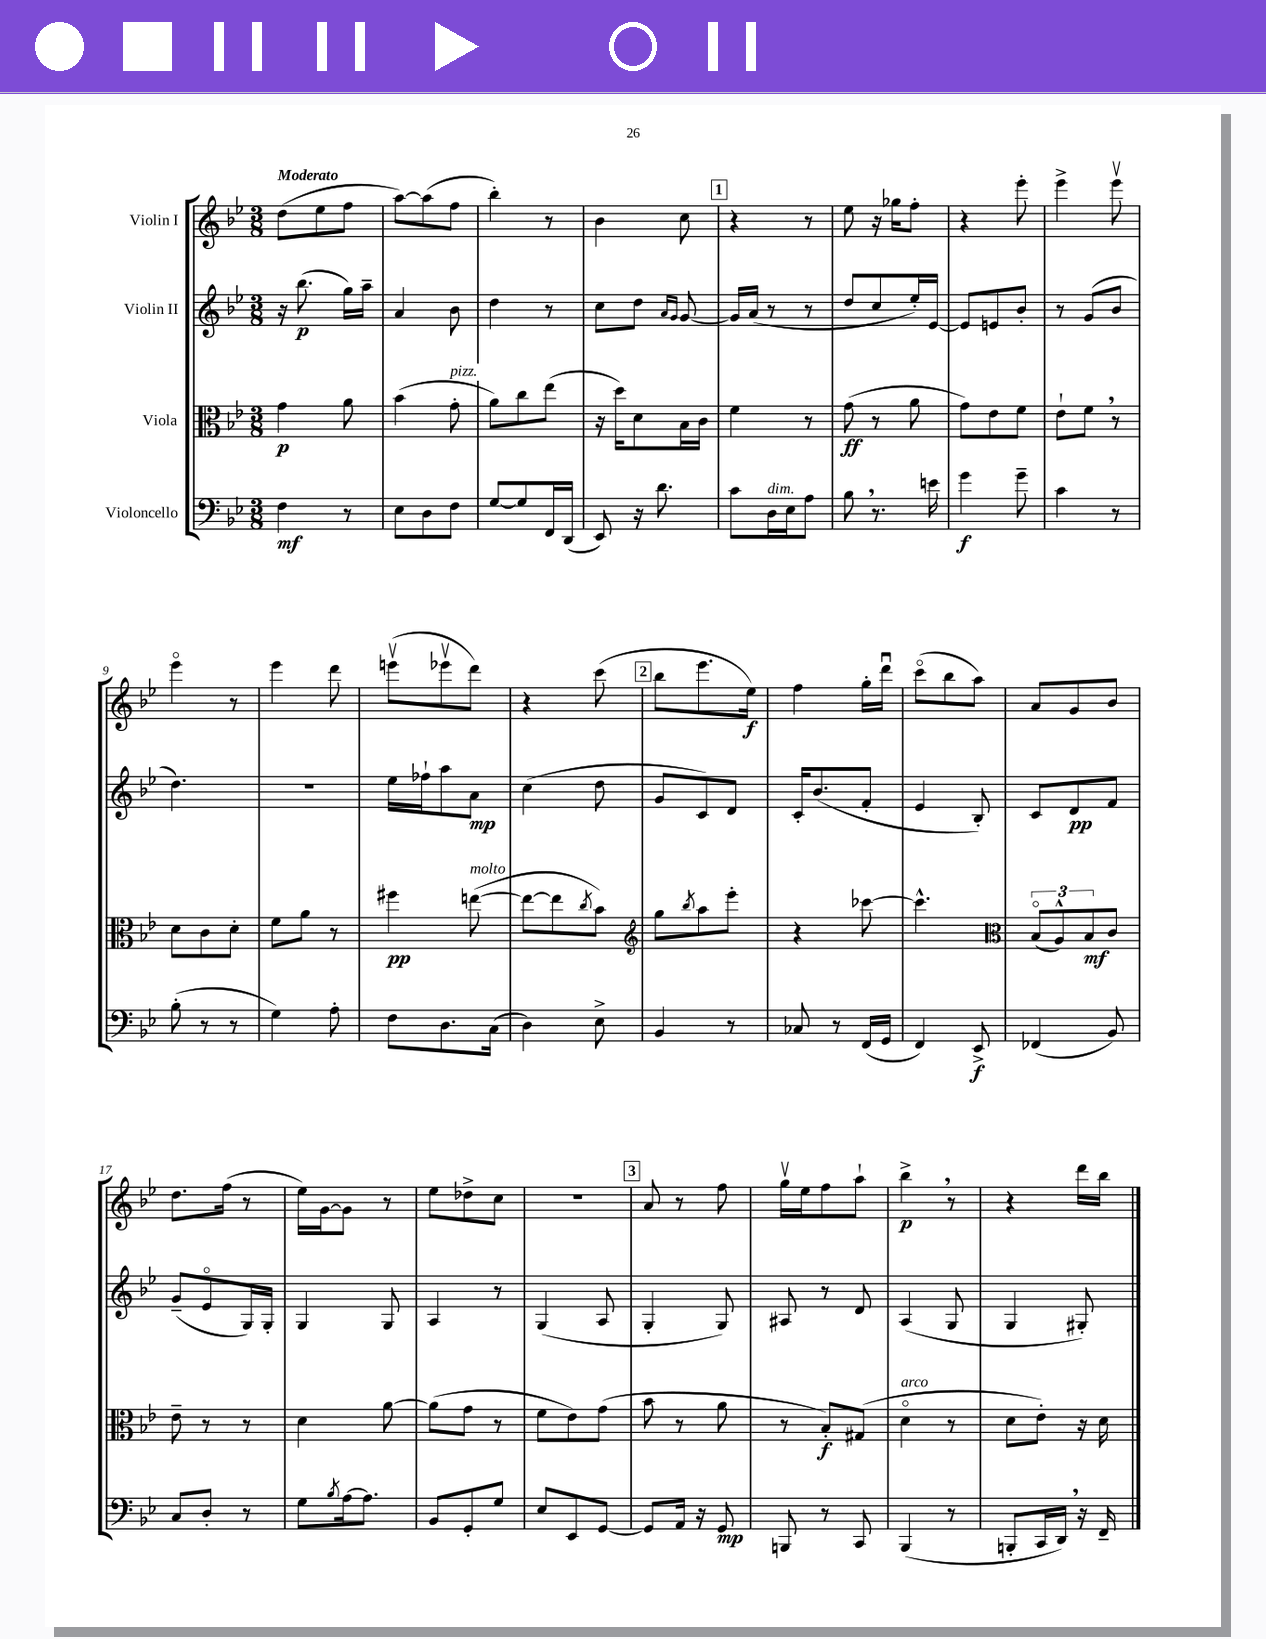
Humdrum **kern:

**kern	**kern	**kern	**kern
*staff4	*staff3	*staff2	*staff1
*clefF4	*clefC3	*clefG2	*clefG2
*k[b-e-]	*k[b-e-]	*k[b-e-]	*k[b-e-]
*M3/8	*M3/8	*M3/8	*M3/8
4F	4g	16r	(8dd
.	.	(8.bb-	.
.	.	.	8ee-
8r	8a	16gg)	8ff
.	.	16aa~	.
=	=	=	=
8E-	(4b-	4a	[8aa)
8D	.	.	(8aa]
8F	8g'	8b-	8ff
=	=	=	=
[8G	8a)	4dd	4bb-')
8G]	8cc	.	.
16FF	(8ee-	8r	8r
(16DD	.	.	.
=	=	=	=
8EE-)	16r	8cc	4b-
.	16dd)	.	.
16r	8d	8dd	.
8.d	.	.	.
.	.	16qqa	.
.	.	16qqg	.
.	16B-	[8g	8cc
.	16c	.	.
=	=	=	=
8c	4f	16g]	4r
.	.	(16a	.
16D	.	8r	.
16E-	.	.	.
8A	8r	8r	8r
=	=	=	=
8B-	(8g	8dd	8ee-
8.r	8r	8cc	16r
.	.	.	16gg-
.	8a	16ee-')	8ff'
16e	.	[16e-	.
=	=	=	=
4g	8g)	8e-]	4r
.	8e-	8e	.
8g~	8f	8b-'	8eee-'
=	=	=	=
4c	8e-`	8r	4eee-^
.	8f	(8g	.
8r	8r	8b-	8eee-v
=	=	=	=
(8B-'	8d	4.dd)	4eee-o
8r	8c	.	.
8r	8d'	.	8r
=	=	=	=
4G)	8f	4.r	4eee-
.	8a	.	.
8A'	8r	.	8ddd
=	=	=	=
8F	4ff#	16ee-	(8eeev
.	.	16ff-`	.
8.D	.	8aa	8eee-v
.	([8ee	8a	8ddd)
(16C	.	.	.
=	=	=	=
4D)	8ee_	(4cc	4r
.	8ee]	.	.
.	8qcc	.	.
8E-^	8b-)	8dd	(8ccc
=	=	=	=
*	*clefG2	*	*
4BB-	8gg	8g	8bb-
.	8qbb-	.	.
.	8aa	8c)	8.eee-
8r	8eee-'	8d	.
.	.	.	16ee-)
=	=	=	=
8C-	4r	16c'	4ff
.	.	(8.b-	.
8r	.	.	.
(16FF	[8ccc-	8f'	16gg'
16GG	.	.	16dddu
=	=	=	=
4FF)	4.ccc-^^]	4e-	(8ccco
.	.	.	8bb-
8EE-^	.	8B-')	8aa)
=	=	=	=
*	*clefC3	*	*
(4FF-	(12B-o	8c	8a
.	12A^^)	.	.
.	.	8d	8g
.	12B-	.	.
8BB-)	8c	8f	8b-
=	=	=	=
8C	8e-~	(8g~	8.dd
8D'	8r	8e-o	.
.	.	.	(16ff
8r	8r	16G)	8r
.	.	16G'	.
=	=	=	=
8G	4d	4G	16ee-)
.	.	.	[16g
8qB-	.	.	.
[16A	.	.	8g]
8.A]	.	.	.
.	[8a	8G	8r
=	=	=	=
8BB-	(8a]	4A	8ee-
8GG'	8g	.	8dd-^
8G	8r	8r	8cc
=	=	=	=
8E-	8f	(4G	4.r
8EE-	8e-)	.	.
[8GG	(8g	8A	.
=	=	=	=
8GG]	8b-	4G'	8a
16AA	8r	.	8r
16r	.	.	.
8GG	8a	8G)	8ff
=	=	=	=
8BBB	8r	8A#	16ggv
.	.	.	16ee-
8r	8B-')	8r	8ff
8CC	(8G#	8d	8aa`
=	=	=	=
(4BBB-	4do	(4A	4bb-^
8r	8r	8G	8r
=	=	=	=
8BBB'	8d	4G	4r
16CC	8e-')	.	.
16DD)	.	.	.
16r	16r	8G#')	16ddd
16FF~	16d	.	16bb-
==	==	==	==
*-	*-	*-	*-
